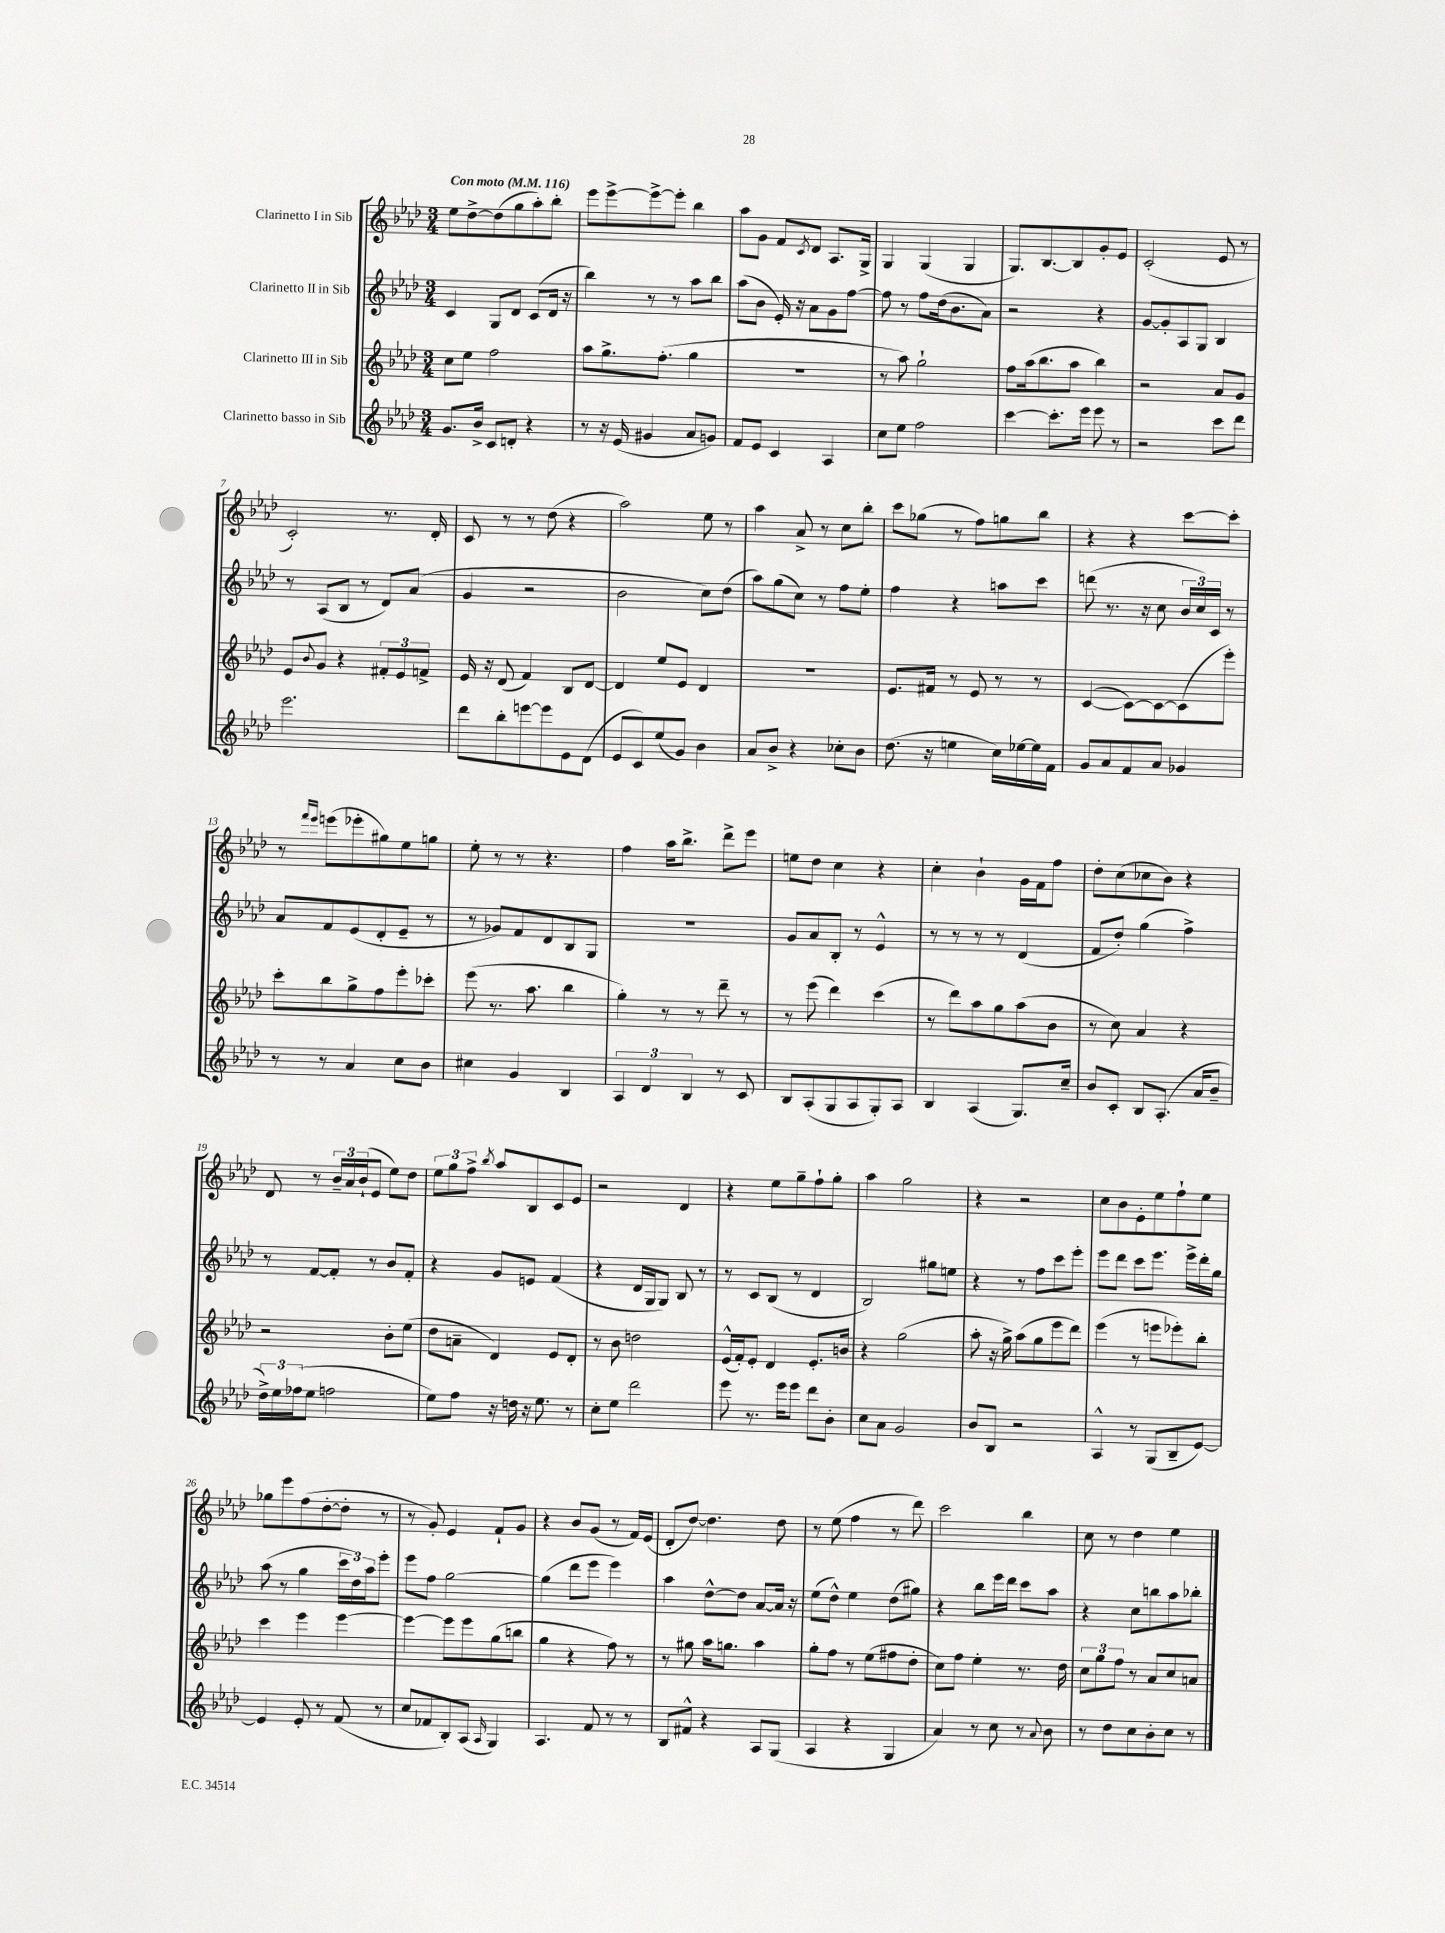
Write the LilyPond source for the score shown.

<<
\new StaffGroup <<
\new Staff = "s0" \with { instrumentName = "Clarinetto I in Sib" } {
    \clef treble \key aes \major \numericTimeSignature \time 3/4 \tempo "Con moto" 4 = 116
    ees''8 des''8~-> des''8( g''8 aes''8-.) bes''8-. |
    ees'''8 ees'''8~-> ees'''8~-> ees'''8-. bes''4 |
    aes''8 g'8 f'8 \acciaccatura { c'8 } des'8 aes8. g16-> |
    g4 g4( g4 |
    g8.) bes8.~ bes8 g'8-. ees'8 |
    c'2-.( ees'8 r8 |
    c'2-.) r8. des'16-. |
    c'8 r8 r8 des''8( r4 |
    aes''2) ees''8 r8 |
    aes''4 aes'8-> r8 c''8 bes''8-. |
    c'''8 ges''8( r8 f''8) g''8 bes''8 |
    r4 r4 c'''8~ c'''8-. |
    r8 \grace { f'''16 ees'''16 } e'''8( ees'''8-. gis''8) ees''8 g''8 |
    ees''8-. r8 r8 r4. |
    f''4 aes''16 bes''8.-> des'''8-> ees'''8 |
    e''8 des''8 c''4 r4 |
    c''4-. bes'4-! g'16 f'16 f''8 |
    des''8-. c''8( ces''8 bes'8) r4 |
    des'8 r8 \tuplet 3/2 { bes'16-- aes'16 bes'16-!( } ees'8 ees''8) des''8 |
    \tuplet 3/2 { ees''8 g''8 f''8-> } \acciaccatura { bes''8 } aes''8 bes8 c'8 ees'8 |
    r2 des'4 |
    r4 ees''8 g''8-- f''8-! g''8-. |
    aes''4 g''2 |
    r4 r2 |
    c''8 bes'8 ees'8-. ees''8 f''8-! ees''8 |
    ges''8 ees'''8 f''8( des''8~-. des''8-. r8 |
    r8 g'8-.) ees'4 f'8-! g'8 |
    r4 bes'8 g'8( r8 f'16) ees'16( |
    des'8-. des''8~) des''4. des''8 |
    r8 ees''8( f''4 r8 des'''8) |
    c'''2 bes''4 |
    c''8 r8 des''4 ees''4 \bar "|." |
}
\new Staff = "s1" \with { instrumentName = "Clarinetto II in Sib" } {
    \clef treble \key aes \major \numericTimeSignature \time 3/4
    c'4 g8 des'8 c'8( des'16 r16 |
    bes''4) r8 r8 aes''8 bes''8 |
    aes''8( bes'8 ees'16-.) r16 aes'8 g'8 f''8~ |
    f''8 r8 f''8 des''16( bes'8. aes'8) |
    r2 r4 |
    g'8~ g'8-. aes8 g8 bes4 |
    r8 aes8( bes8 r8 des'8) aes'8( |
    g'4 r2 |
    bes'2 c''8) des''8( |
    aes''8) g''8( c''8) r8 f''8 ees''8-. |
    f''4 r4 a''8 c'''8 |
    d'''8( r8. r16 c''8 \tuplet 3/2 { bes'16 c''16) c'16 } r8 |
    aes'8 f'8 ees'8( des'8-. ees'8-- r8 |
    r8 ges'8) f'8 des'8 bes8 g8 |
    R2. |
    g'8 aes'8 bes8-. r8 ees'4-^ |
    r8 r8 r8 r8 des'4( |
    f'8 des''8-.) g''4( f''4->) |
    r8 f'8~ f'8-. r8 bes'8 f'8-. |
    r4 g'8 e'8 f'4( |
    r4 des'16 g16 g8) bes8 r8 |
    r8 c'8 bes8( r8 des'4 |
    bes2) gis''8 e''8 |
    r4 r8 f''8 c'''8 ees'''8-. |
    ees'''8 des'''8 c'''8 ees'''8. ees'''16-> des'''16-. g''16 |
    aes''8( r8 g''4 \tuplet 3/2 { c'''16 des''16) aes''16 } ees'''8-. |
    ees'''8 f''8 g''2~ |
    g''4( des'''8 ees'''8 ees'''4) |
    aes''4 des''8~-^ des''8 aes'8~ aes'16 r16 |
    ees''8( des''8-^) ees''4 des''8( gis''8) |
    r4 bes''8 ees'''16 des'''16 c'''8 aes''8 |
    r4 c''8 b''8 aes''8 bes''8-. \bar "|." |
}
\new Staff = "s2" \with { instrumentName = "Clarinetto III in Sib" } {
    \clef treble \key aes \major \numericTimeSignature \time 3/4
    c''8 ees''8 f''2 |
    aes''8 g''8.-> f''8.-.( g''4 |
    R2. |
    r8 aes''8) g''2-! |
    f''8 aes''16( bes''8. aes''8 bes''4) |
    r2 aes'8 g'8 |
    ees'8 \appoggiatura { bes'8 } g'8 r4 \tuplet 3/2 { fis'8-. ees'8 f'8-> } |
    ees'16 r16 des'8( f'4) bes8 des'8~ |
    des'4 ees''8 ees'8 des'4 |
    R2. |
    ees'8. fis'16 r8 ees'8 r8 r8 |
    c'4~( c'8~) c'8~ c'8( ees'''8-.) |
    c'''8-. bes''8 g''8-> f''8 ees'''8-. ces'''8-. |
    ees'''8( r8. aes''8. bes''4 |
    g''4-.) r8 r8 des'''8-- r8 |
    r8 ees'''8( des'''4) c'''4( |
    r8 des'''8) aes''8 g''8 aes''8( bes'8 |
    r8 c''8) aes'4 r4 |
    r2 bes'8-. ees''8( |
    des''8 a'8-- des'4) ees'8 des'8-. |
    r8 bes'8 d''2 |
    ees'16-^( f'16-.) ees'8-. des'4 ees'8.-. b'16 |
    r4 g''2( |
    aes''8-. r16 g''16->) aes''8( g''8 ees'''8 des'''8) |
    ees'''4( r8 e'''8 ees'''8-.) bes''8-. |
    c'''4 ees'''4 ees'''4~ |
    ees'''4~ ees'''8 ees'''8 g''8( b''8 |
    g''4 r4 f''8) r8 |
    r8 gis''8 aes''16 g''8. aes''4 |
    g''8-. f''8 r8 ees''8( fis''8 des''8-. |
    c''8) f''8 ees''4-. r8. des''16 |
    \tuplet 3/2 { c''8 g''8 f''8 } r8 aes'8 c''8 a'8 \bar "|." |
}
\new Staff = "s3" \with { instrumentName = "Clarinetto basso in Sib" } {
    \clef treble \key aes \major \numericTimeSignature \time 3/4
    g'8. bes'16-> c'8 d'8-. r4 |
    r8 r16 ees'16( gis'4 aes'8 g'8) |
    f'8 ees'8 c'4 aes4 |
    c''8 ees''8 f''2 |
    c'''4~ c'''8.-. ees'''16 ees'''8 r8 |
    r2 c'''8 des'''8 |
    ees'''2. |
    des'''8 bes''8-. e'''8~ e'''8 ees'8 des'8( |
    ees'8 c'8) ees''8( g'8) bes'4 |
    aes'8 bes'8-> r4 ces''8-. bes'8 |
    des''8.( r16 e''4 c''16) ees''16~ ees''16 f'16 |
    g'8 aes'8 f'8 aes'8 ges'4 |
    r8 r8 aes'4 c''8 bes'8 |
    cis''4 g'4 bes4 |
    \tuplet 3/2 { aes4 des'4 bes4 } r8 c'8 |
    bes8 aes8-.( g8 aes8 g8-.) aes8 |
    bes4 aes4( g8.) c''16-- |
    bes'8 c'8-. bes8 aes8.-.( aes'16 bes'8-- |
    \tuplet 3/2 { des''16->) ees''16 fes''16( } ees''8 f''2 |
    ees''8) f''8 r16 d''16 r16 ees''8. r8 |
    c''8-. ees''8 des'''2 |
    ees'''8 r8. ees'''16 ees'''8 des'''8 bes'8-. |
    c''8 aes'8 g'2 |
    bes'8 bes8 r2 |
    aes4-^ r8 g8( bes8-- ees'8~) |
    ees'4 ees'8-. r8 f'8( r8 |
    c''8 fes'8 bes8-.) aes8( \grace { aes16 } g4) |
    aes4. f'8 r8 r8 |
    bes8 fis'8-^ r4 aes8 g8( |
    aes4 r4 g4 |
    aes'4) r8 c''8 r8 \appoggiatura { aes'8 } bes'8 |
    r8 des''8 c''8 bes'8-. c''8 r8 \bar "|." |
}
>>
>>
